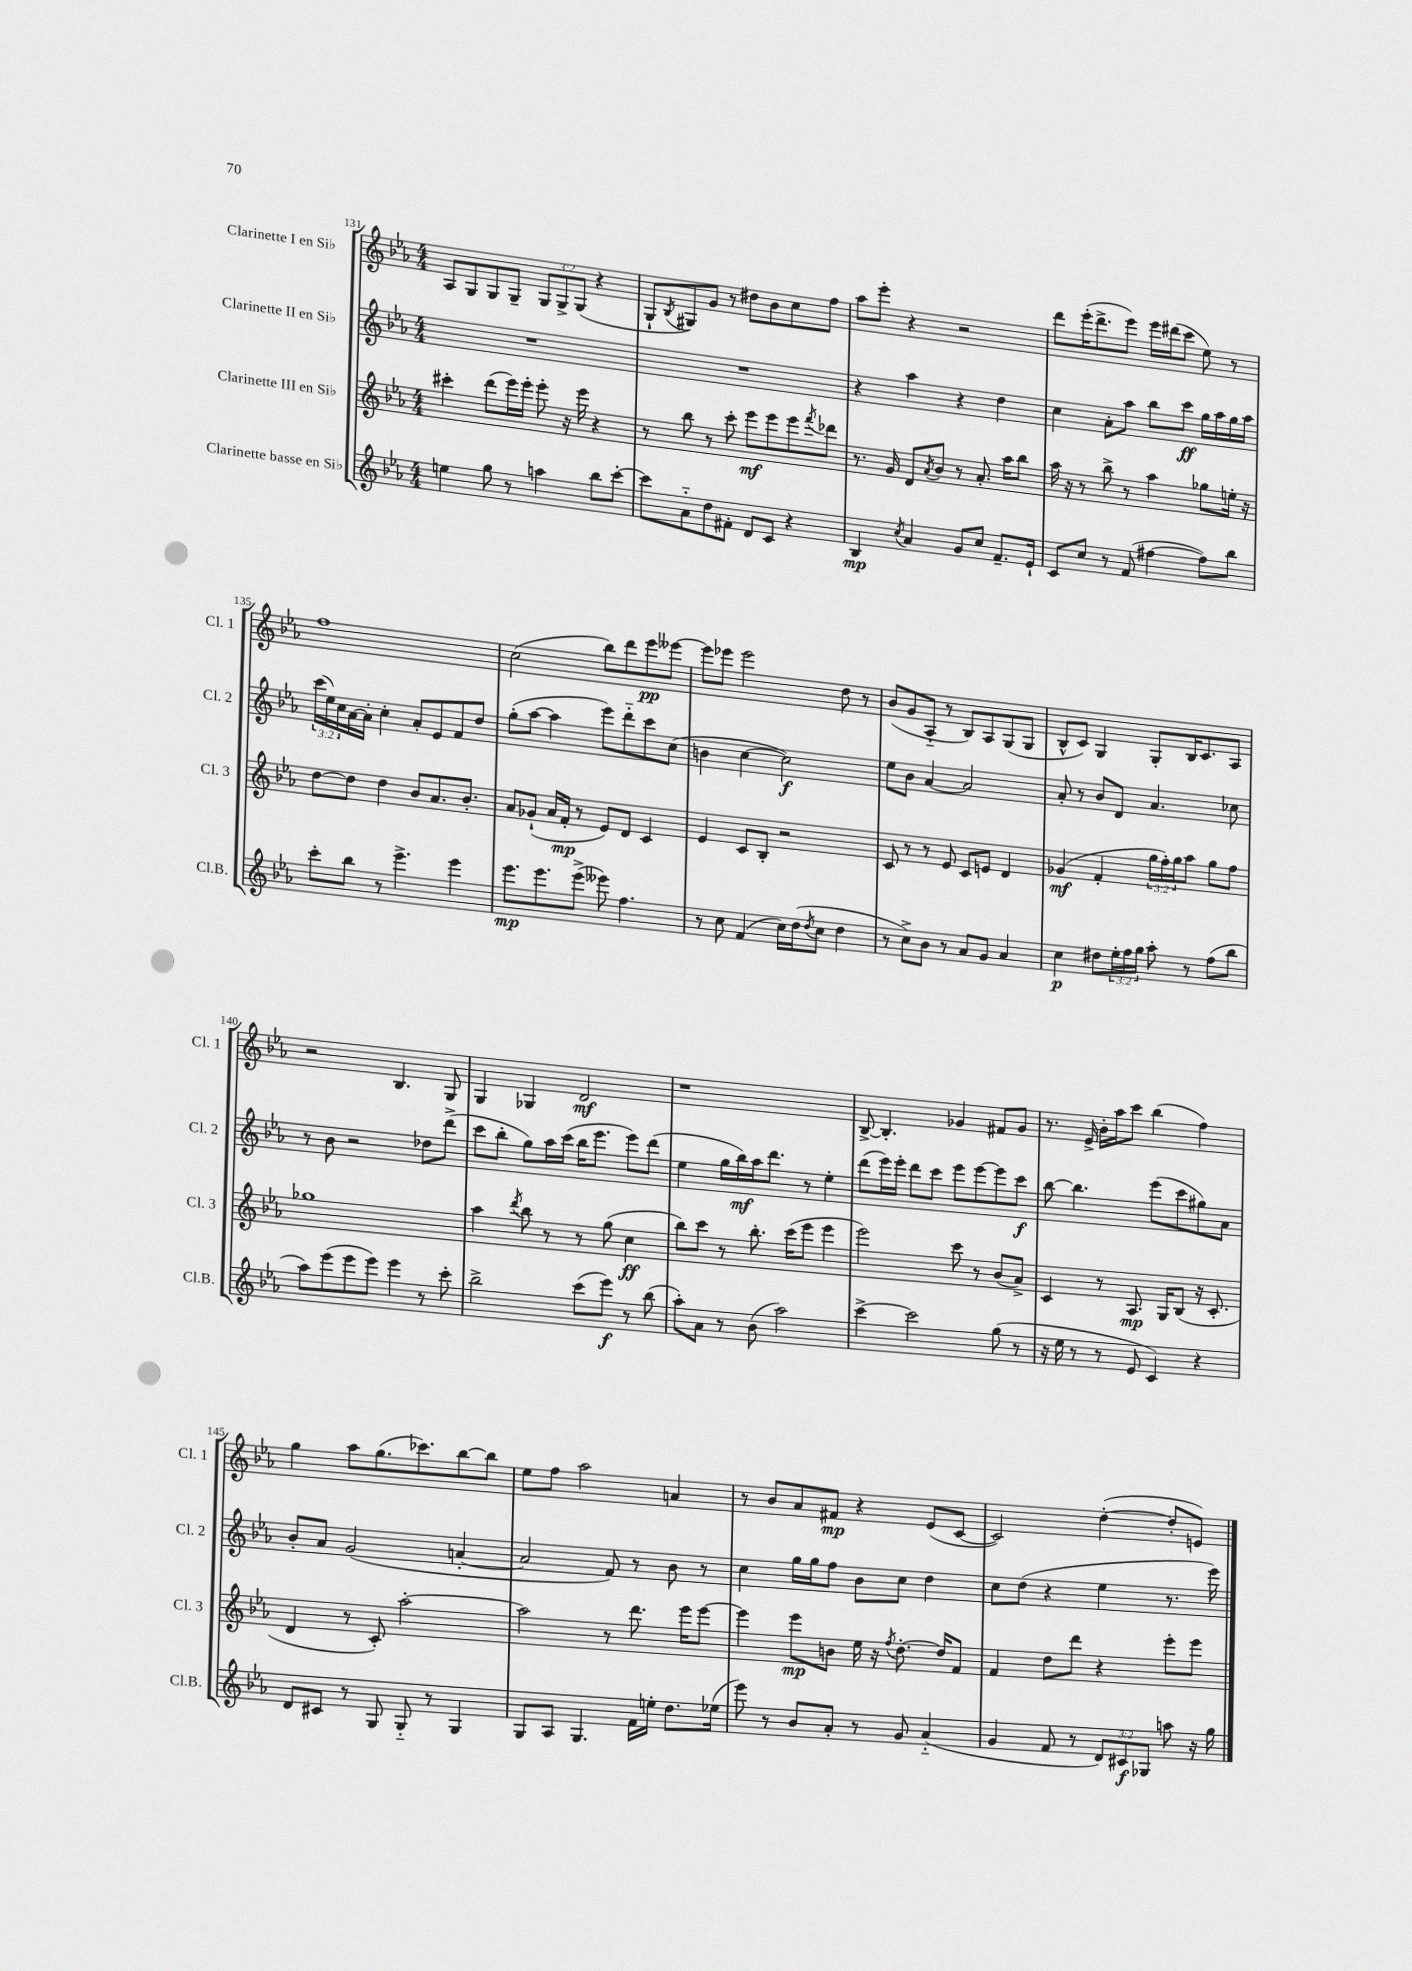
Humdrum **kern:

**kern	**kern	**kern	**kern
*staff4	*staff3	*staff2	*staff1
*clefG2	*clefG2	*clefG2	*clefG2
*k[b-e-a-]	*k[b-e-a-]	*k[b-e-a-]	*k[b-e-a-]
*M4/4	*M4/4	*M4/4	*M4/4
4ee	4ccc#'	1r	8A-
.	.	.	8G
8gg	(8ddd	.	8G
8r	16eee-)	.	8G~
.	16eee-'	.	.
4aa	8eee-'	.	12G
.	.	.	12G^
.	16r	.	.
.	.	.	(12G
.	16eee-	.	.
8bb-	4r	.	4r
[8ccc'	.	.	.
=	=	=	=
8ccc]	8r	1r	8G`
.	.	.	8qB-
8a-'~	8bb-	.	8G#)
8dd	8r	.	8g
8f#'	8ccc'	.	8r
8d	8eee-	.	8dd#
8c	8eee-	.	8b-
4r	8eee-	.	8cc
.	8qfff	.	.
.	8ddd-	.	8ff
=	=	=	=
4B-	8.r	4r	8aa-
.	.	.	8eee-'
.	16g	.	.
8qcc	.	.	.
4a-	8d	4aa-	4r
.	8qa-	.	.
.	8b-	.	.
8g	8r	4r	2r
8cc	8.a-'	.	.
8.f~	.	4dd	.
.	16aa-	.	.
.	8bb-	.	.
16e-`	.	.	.
=	=	=	=
8c	16aa-	4cc	8ddd
.	16r	.	.
8cc	8r	.	(16eee-'
.	.	.	8.ddd^
8r	8bb-^	8a-'	.
(8f	8r	8aa-	8eee-)
[4ff#	4aa-	8bb-	16eee-
.	.	.	(16ddd#
.	.	8ccc	8ccc
8ff#])	8gg-	16gg	8ee-)
.	.	16aa-	.
8bb-	16ee'	16gg	8r
.	16r	16aa-	.
=	=	=	=
8ccc'	[8dd	(24ccc	1ff
.	.	24ee-)	.
.	.	24cc	.
8bb-	8dd]	[16a-	.
.	.	16a-']	.
8r	4dd	4cc'	.
4.eee-^	.	.	.
.	8b-	8a-'	.
.	8.a-	8e-	.
4eee-	.	8f	.
.	8.b-'	.	.
.	.	8dd	.
=	=	=	=
8.eee-	8a-	(8gg'	(2cc
.	(8g-`	[8aa-	.
8.eee-	.	.	.
.	16a-	4aa-]	.
.	16f'	.	.
(8eee-^	8r	.	.
8eee--)	8e-)	8eee-)	8bb-)
4.ff	8d	8ddd'~	8ddd
.	4c	8ccc	8eee-
.	.	(8cc	[8eee--
=	=	=	=
8r	4e-	4b	8eee--]
8cc	.	.	8eee-
(4f	8c	[4cc	2eee-
.	8B-'	.	.
16cc)	2r	2cc])	.
(16dd	.	.	.
8qdd	.	.	.
8cc	.	.	.
4dd	.	.	8dd
.	.	.	8r
=	=	=	=
8r	8c	8ee-	(8b-
8cc^)	8r	8b-	8g
8b-	8r	[4a-	8A-'~
8r	8e-	.	8r
8a-	8c	2a-]	8B-)
8g	8e	.	8A-
4a-	4d	.	(8G
.	.	.	8G
=	=	=	=
4cc	(4g-	8a-'	8B-^^
.	.	8r	8c)
8dd#	4f'	8b-	4G
24ee-'	.	8d	.
24ff	.	.	.
24gg	.	.	.
8aa-'	24gg	4.a-	8G'
.	24ff')	.	.
.	24gg	.	.
8r	8aa-	.	16B-
.	.	.	8.c
(8ff	8gg	.	.
8bb-	8ff	8cc-	8A-
=	=	=	=
8aa-)	1gg-	8r	2r
(8eee-	.	8b-	.
8eee-	.	2r	.
8eee-)	.	.	.
4eee-	.	.	4.B-
8r	.	8dd-	.
8ccc'	.	(8ddd^	8G
=	=	=	=
2bb-^	4aa-	8ccc	4G
.	.	8bb-'	.
.	8qddd	.	.
.	8bb-	8gg)	4G-
.	8r	16aa-	.
.	.	(16ccc	.
(8ccc	8r	16bb-	2d
.	.	8.eee-	.
8eee-)	(8gg	.	.
8r	4cc	8eee-)	.
(8bb-	.	(8ddd	.
=	=	=	=
8aa-')	8bb-)	4ee-	1r
8a-	8ccc	.	.
8r	8r	16gg	.
.	.	16bb-)	.
(8b-	8.bb-'	16aa-	.
.	.	8.ddd	.
2aa-)	.	.	.
.	(16ccc	.	.
.	8eee-	8r	.
.	4eee-	4ee-'	.
=	=	=	=
[4ccc^	2eee-)	(8ddd	[8B-^
.	.	16eee-)	4.B-']
.	.	16eee-'	.
2ccc]	.	8ddd	.
.	.	8ccc	.
.	8ccc	8eee-	4g-
.	8r	[8eee-	.
(8gg	(8b-	8eee-]	8f#
8r	8a-^)	8ccc	8g-
=	=	=	=
16r	4c	[8bb-	8.r
16ee-	.	.	.
8r	.	4.bb-]	.
.	.	.	16e-^
8r	8r	.	16b-'
.	.	.	16aa-
8e-	8.A-	.	8ccc
4c)	.	(8eee-	(4bb-
.	16G	.	.
.	(8B-	8ccc	.
4r	16r	8gg#)	4ff)
.	8.c'	.	.
.	.	8a-	.
=	=	=	=
8d	4d	8b-'	4gg
8c#	.	8a-	.
8r	8r	(2g	8aa-
8G	8c')	.	(8.gg
8G'~	[2aa-'	.	.
.	.	.	8.ccc-)
8r	.	.	.
4G	.	[4a'	[8bb-
.	.	.	8bb-]
=	=	=	=
8G	2aa-]	2a]	8ee-
8A-	.	.	8ff
4.G	.	.	2aa-
.	8r	8f)	.
16f	8.ddd	8r	.
16ee'	.	.	.
8.dd	.	8b-	4a
.	16eee-	.	.
.	[8eee-	8r	.
(16ee-	.	.	.
=	=	=	=
8eee-)	4eee-]	4cc	8r
8r	.	.	8b-
8b-	8eee-	16gg	8a-
.	.	16gg	.
8a-'	8b	8ff	8f#
8r	16ee-	8b-	4r
.	16r	.	.
.	8qff	.	.
8g	[8.dd'	8cc	.
(4a-'~	.	4dd	(8e-
.	16dd]	.	.
.	8f	.	[8c
=	=	=	=
4g	4f	8cc	2c])
.	.	(8dd	.
8f	8dd	4r	.
8r	8ddd	.	.
12d)	4r	4ee-	([4dd'
12c#	.	.	.
12G-	.	.	.
8aa	8eee-'	8.r	8dd']
16r	8eee-	.	8e)
16gg	.	16eee-)	.
==	==	==	==
*-	*-	*-	*-
